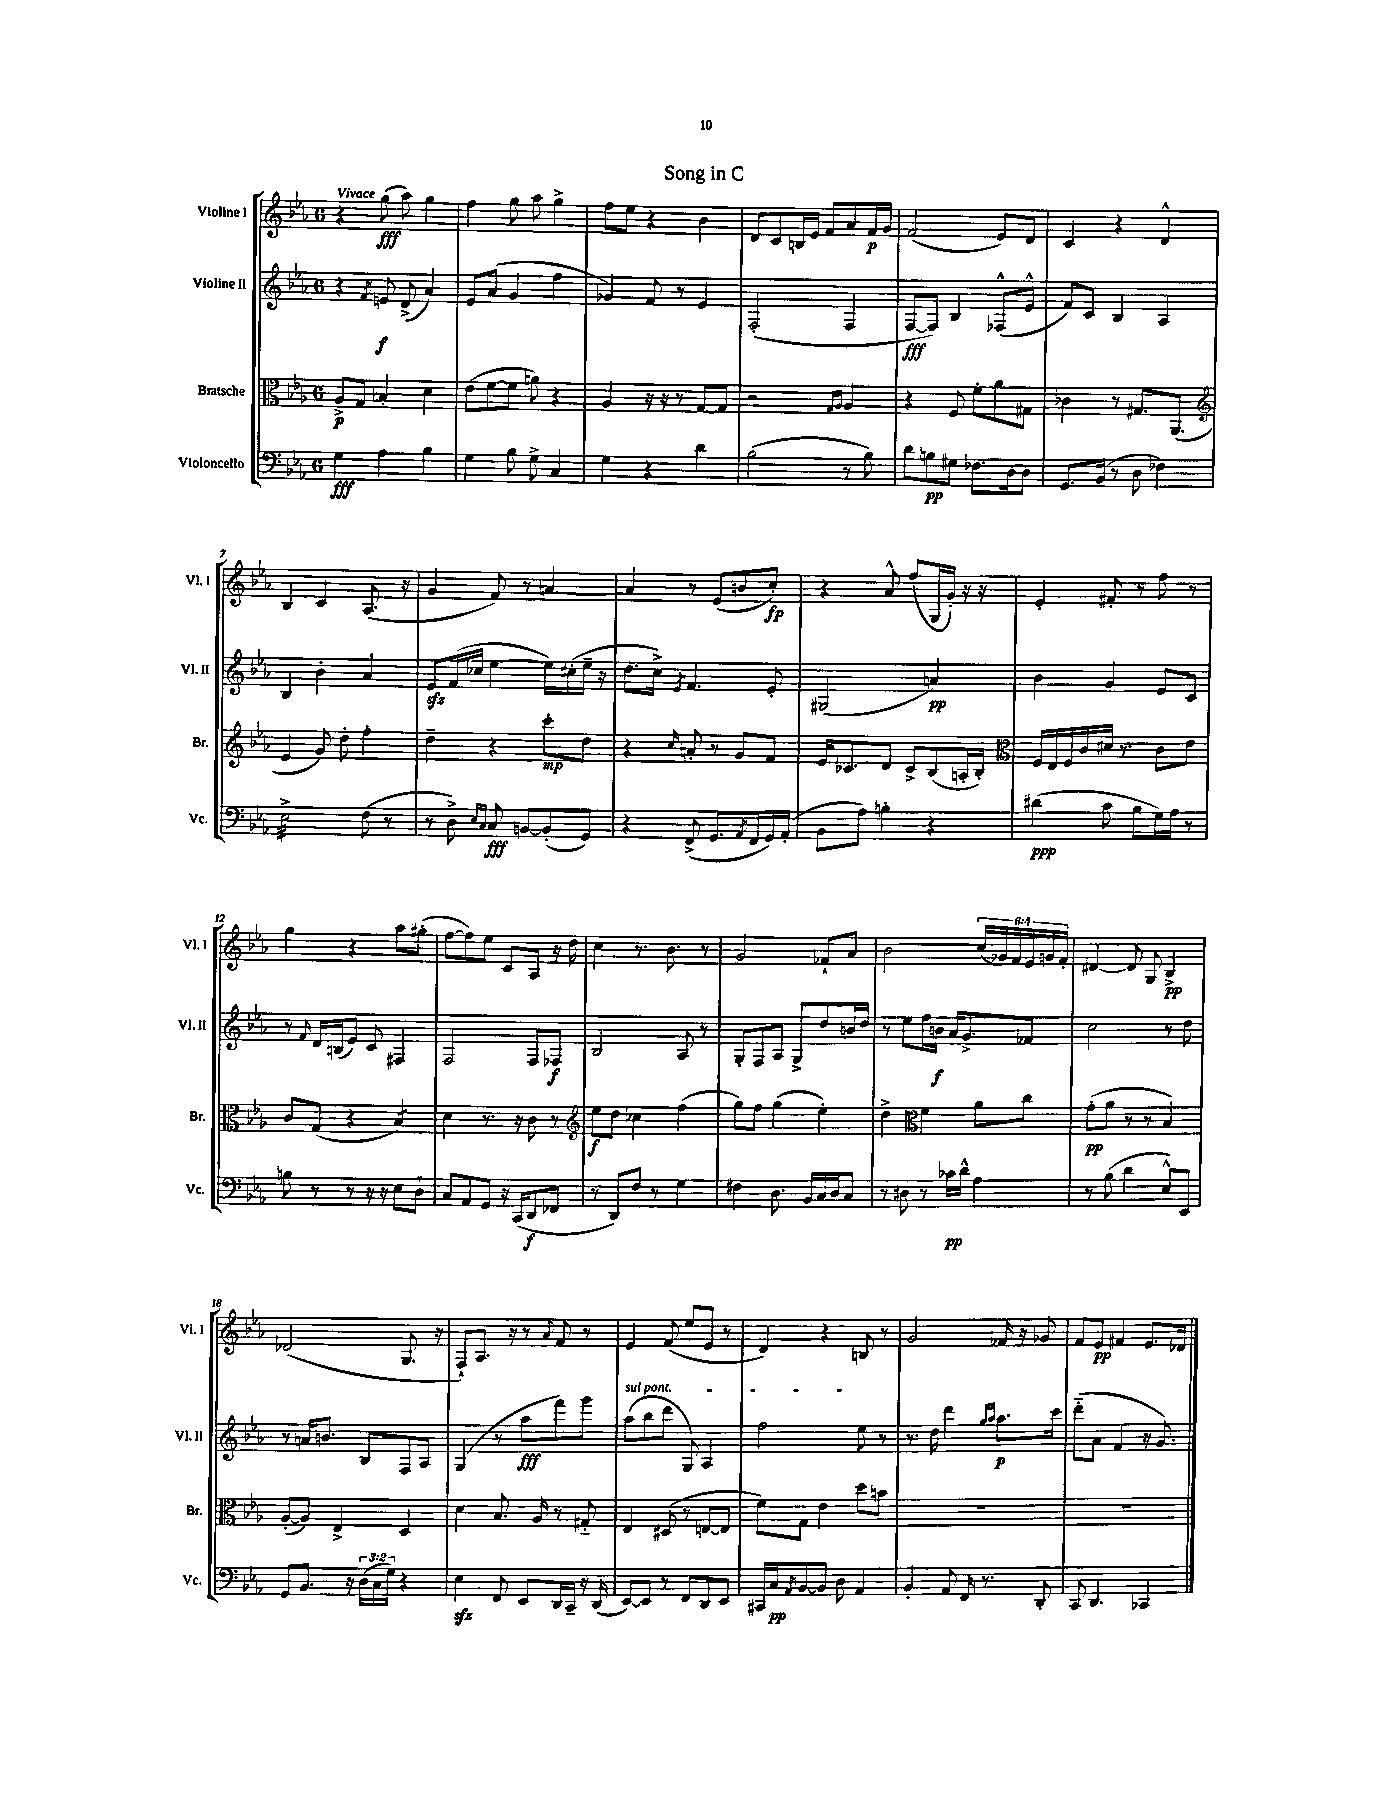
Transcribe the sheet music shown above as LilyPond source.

\header { title = "Song in C" }
<<
\new StaffGroup <<
\new Staff = "s0" \with { instrumentName = "Violine I" shortInstrumentName = "Vl. I" } {
    \clef treble \key ees \major \once \override Staff.TimeSignature.style = #'single-digit \time 6/8 \override Staff.TupletNumber.text = #tuplet-number::calc-fraction-text \tempo "Vivace"
    r4 g''8\fff( aes''8) g''4 |
    f''4 g''8 aes''8 g''4-> |
    f''8 ees''8 r4 bes'4 |
    d'8 c'8 b16 ees'16 f'8 aes'8 f'16\p g'16 |
    f'2( ees'8) d'8 |
    c'4 r4 d'4-^ |
    bes4 c'4 aes8.( r16 |
    g'4 f'8) r8 a'4~ |
    a'4 r8 ees'8( b'8 c''8-.\fp) |
    r4 aes'8-^ f''8( g16 g'16-.) r16 r16 |
    ees'4-. fis'8-. r8 f''8 r8 |
    g''4 r4 aes''8 gis''8-.( |
    f''8~ f''8) ees''8 c'8 aes8 r16 d''16 |
    c''4 r8. bes'8. r8 |
    g'2 fes'8-! aes'8 |
    bes'2 \tuplet 6/4 { c''16( ges'16) f'16 ees'16 g'16 f'16-. } |
    dis'4~ dis'8 g8 bes4->\pp |
    des'2( g8. r16 |
    f8-!) aes8. r16 r8 \appoggiatura { aes'8 } f'8 r8 |
    ees'4 f'8( ees''8 ees'8 r8 |
    d'4) r4 b8 r8 |
    g'2 fes'16 r16 ges'8 |
    f'8 ees'8\pp fis'4 ees'8. des'16 \bar "|." |
}
\new Staff = "s1" \with { instrumentName = "Violine II" shortInstrumentName = "Vl. II" } {
    \clef treble \key ees \major \once \override Staff.TimeSignature.style = #'single-digit \time 6/8
    r4 \acciaccatura { f'8 } e'8\f d'8->( aes'4) |
    ees'8 aes'8( g'4 f''4 |
    ges'4) f'8 r8 ees'4 |
    f2-.( f4 |
    f8~\fff f8) bes4 fes8-^( ees'8-^ |
    f'8) c'8 bes4 aes4 |
    bes4 bes'4-. aes'4 |
    ees'8\sfz f'16( ces''16 ees''4~ ees''16) cis''16-.( ees''16-- r16 |
    d''8. c''16->) \acciaccatura { ees'8 } f'4. ees'8-. |
    gis2( a'4\pp) |
    bes'4 g'4 ees'8 c'8 |
    r8 \grace { f'16 } d'16 b16( ees'8) c'8 fis4 |
    f2 f8 fes8\f |
    bes2 aes8 r8 |
    g8-. f8 aes8 g8-> d''8 b'16 d''16 |
    r8 ees''8 f''16 b'16\f aes'16 g'8.-> fes'8 |
    c''2 r8 d''8 |
    r8 a'16 b'8. bes8 f8 aes8 |
    g4( r8 aes''8\fff f'''8) g'''8 |
    \once \override TextSpanner.bound-details.left.text = \markup { \italic "sul pont." } aes''8\startTextSpan( bes''8 d'''8 g8) aes4 |
    f''2 ees''8\stopTextSpan r8 |
    r8. d''16 d'''4 \grace { g''16 aes''16 } aes''8.\p c'''16 |
    d'''8-_( aes'8 f'4 r16 g'8.) \bar "|." |
}
\new Staff = "s2" \with { instrumentName = "Bratsche" shortInstrumentName = "Br." } {
    \clef alto \key ees \major \once \override Staff.TimeSignature.style = #'single-digit \time 6/8
    aes8->\p g8 b4-. d'4 |
    ees'8( f'8~ f'8 a'8) r4 |
    aes4 r16 r16 r8 g8~ g8 |
    r2 \grace { g16 aes16 } aes4 |
    r4 f8 f'8-. aes'8 gis8 |
    ces'4 r8 gis8. aes,8.( |
    \clef treble ees'4 g'8) d''8-. f''4-. |
    d''4-- r4 c'''8-.\mp d''8 |
    r4 \grace { c''16 } a'8-. r8 g'8 f'8 |
    ees'16 ces'8. d'8 ces'8-> bes8( a16-. bes16-.) |
    \clef alto f16 ees16 f16 c'16 dis'16 r8. c'8 ees'8 |
    c'8 g8( r4 bes4:8) |
    d'4 r8. r16 c'8 r8 |
    \clef treble ees''8\f d''8 ces''4 f''4( |
    g''8) f''8 g''4( ees''4-.) |
    d''4-> \clef alto f'4 aes'8 c''8 |
    g'8-.\pp( aes'8 r8 r8 bes4) |
    aes8~-.( aes8) ees4-> d4 |
    d'4 bes8. aes16 r8 gis8-_ |
    ees4 dis8( r8 e8~ e8 |
    f'8) g8 ees'4 d''8 b'8 |
    R2. |
    R2. \bar "|." |
}
\new Staff = "s3" \with { instrumentName = "Violoncello" shortInstrumentName = "Vc." } {
    \clef bass \key ees \major \once \override Staff.TimeSignature.style = #'single-digit \time 6/8 \override Staff.TupletNumber.text = #tuplet-number::calc-fraction-text
    g4\fff aes4 bes4 |
    g4 bes8 g8-> c4 |
    g4 r4 d'4 |
    bes2( r8 bes8) |
    d'8 b8\pp gis8 fes8. d16~ d8 |
    g,8. bes,16( r8 d8 fes4) |
    ees2:32-> f8( r8 |
    r8 d8->) \grace { ees16 c16 } c8\fff b,8~ b,8-.( g,8) |
    r4 f,8->( g,8. \acciaccatura { aes,8 } f,16 g,16) aes,16-.( |
    bes,8 aes8) b4-. r4 |
    dis'4\ppp( c'8 bes8 g16) aes16 r8 |
    b8 r8 r8 r16 r16 ees8 d8-! |
    c8 aes,8 g,8 r16 c,16( d,8\f fes,8 |
    r8 d,8) f8 r8 g4 |
    fis4 d8. bes,16 c16 d16 c8 |
    r8 dis8 r8 ces'16\pp d'16-^ aes4 |
    r8 bes8( d'4 ees8-^) ees,8 |
    g,8 bes,8. r16 \tuplet 3/2 { d16( c16 g16) } r4 |
    ees4\sfz f,8 ees,8 d,16 c,16-- r16 d,16( |
    ees,8~) ees,8 r8 f,8 d,8 ees,8 |
    cis,16 c16\pp \acciaccatura { aes,8 } bes,8~ bes,8 d8 aes,4 |
    bes,4-. aes,8 f,16 r8. d,8-. |
    c,8 d,4. ces,4 \bar "|." |
}
>>
>>
